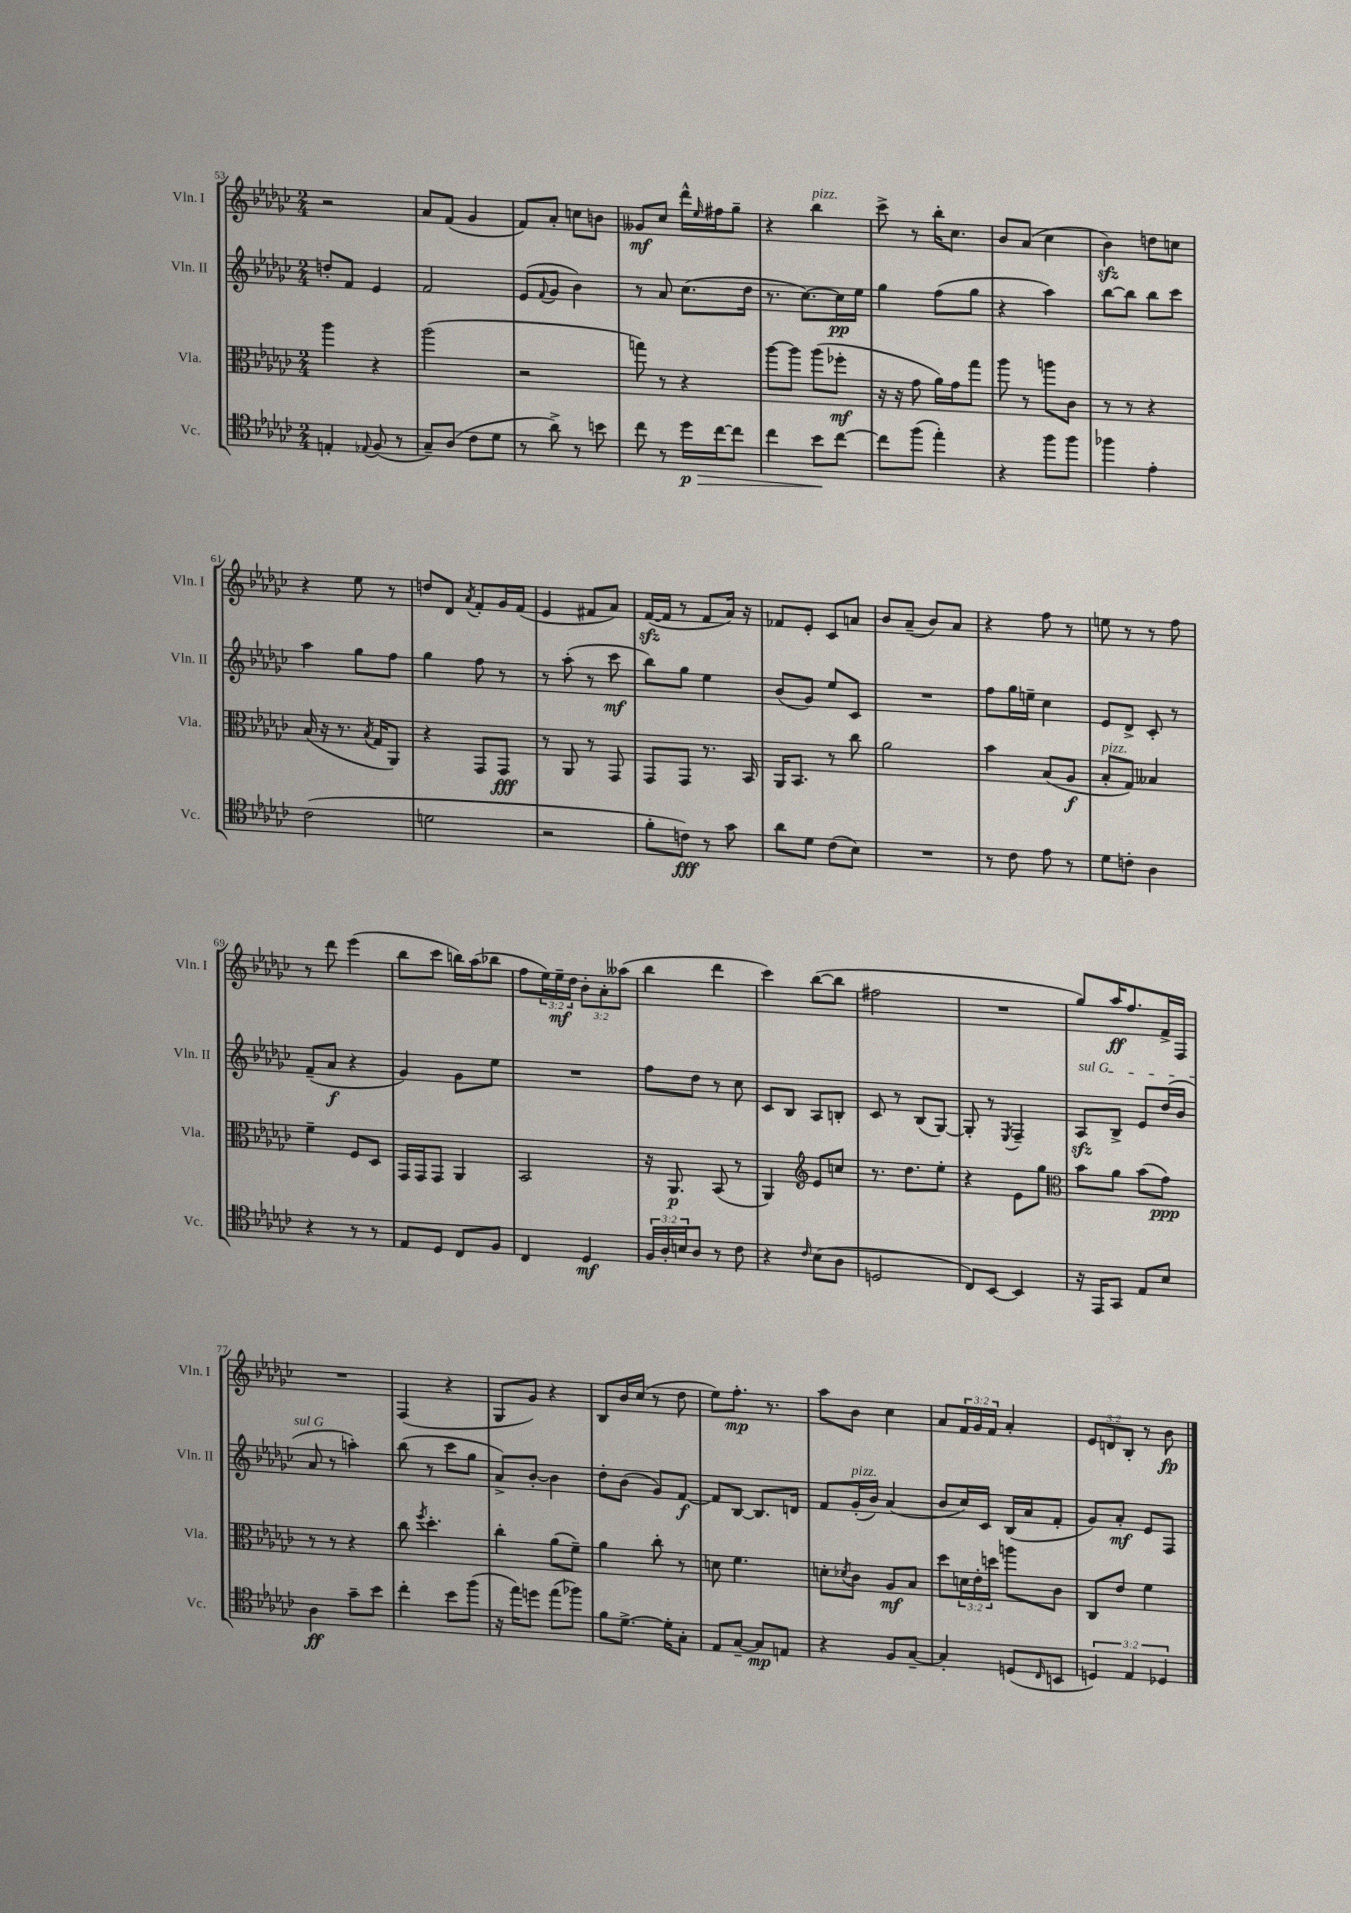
<<
\new StaffGroup <<
\new Staff = "s0" \with { instrumentName = "Vln. I" shortInstrumentName = "Vln. I" } {
    \clef treble \key ges \major \numericTimeSignature \time 2/4 \override Staff.TupletNumber.text = #tuplet-number::calc-fraction-text
    r2 |
    aes'8 f'8( ges'4 |
    f'8) aes'8-. c''8 b'8 |
    geses'8\mf ces''8 des'''16-^ \grace { ees''16 } fis''16 ges''8-- |
    r4 bes''4^\markup { \italic "pizz." } |
    ces'''8-> r8 bes''16-. ces''8. |
    bes'8 aes'8( ces''4 |
    bes'4\sfz) d''8 c''8 |
    r4 ees''8 r8 |
    d''8 des'8 \acciaccatura { aes'8 } f'8-. ges'16 f'16( |
    ees'4 fis'8 aes'8) |
    f'16~\sfz( f'16 r8 f'8 aes'16) r16 |
    fes'8 ees'8-. ces'8 a'8 |
    bes'8 aes'8--( bes'8) aes'8 |
    r4 f''8 r8 |
    e''8 r8 r8 f''8 |
    r8 des'''8 ees'''4( |
    bes''8 ces'''8 b''16) aes''16( bes''8 |
    f''8 \tuplet 3/2 { ees''16) ees''16--\mf des''16 } \tuplet 3/2 { bes'8-. aes'8-. aeses''8( } |
    bes''4 des'''4 |
    ces'''4) bes''8~( bes''8 |
    fis''2 |
    R2 |
    ges''8) aes''16\ff f''8. f'16-> f16 |
    R2 |
    f4( r4 |
    ges8 ges'8) r4 |
    bes8 bes'16 ces''16( r8 des''8 |
    ees''8) f''8.-.\mp r8. |
    aes''8 bes'8 ces''4 |
    aes'8 \tuplet 3/2 { f'16 ges'16 f'16 } aes'4-. |
    \tuplet 3/2 { ees'8 d'8 bes8-. } r8 bes'8\fp \bar "|." |
}
\new Staff = "s1" \with { instrumentName = "Vln. II" shortInstrumentName = "Vln. II" } {
    \clef treble \key ges \major \numericTimeSignature \time 2/4
    d''8-. f'8 ees'4 |
    f'2 |
    ees'8( \appoggiatura { f'8 } ges'8 bes'4) |
    r8 aes'8 ces''8.( des''16 |
    r8. ces''8.~) ces''16\pp ees''16 |
    ges''4 f''8( ges''8 |
    r4 aes''4) |
    bes''8~ bes''8 bes''8 ces'''8 |
    aes''4 ges''8 f''8 |
    ges''4 f''8 r8 |
    r8 aes''8-.( r8 ces'''8\mf |
    bes''8) ges''8 ees''4 |
    bes'8( ges'8) ees''8 ces'8 |
    R2 |
    f''8 ges''16 e''16-- ces''4 |
    ees'8 des'8-> ces'8-. r8 |
    f'8--( aes'8\f r4 |
    ges'4) ges'8 ees''8 |
    R2 |
    f''8 des''8 r8 ces''8 |
    ces'8 bes8 aes8 b8-. |
    ces'8 r8 bes8( ges8~) |
    ges8-. r8 \acciaccatura { ees8 } f4-- |
    \once \override TextSpanner.bound-details.left.text = \markup { \italic "sul G" } aes8\sfz\startTextSpan bes8-> ees'8 des''16( bes'16 |
    aes'8\stopTextSpan r8 a''4-.) |
    bes''8( r8 ces'''8 ges''8 |
    aes'8->) bes'8~-. bes'4 |
    des''8-. bes'8( ges'8) f'8~\f |
    f'8 bes8~ bes8. d'16 |
    f'8 ges'16-.^\markup { \italic "pizz." }( bes'16) aes'4( |
    bes'8 ces''16) ces'16 bes16( aes'16 f'8-. |
    ges'8) aes'8-.\mf ees'8 f8 \bar "|." |
}
\new Staff = "s2" \with { instrumentName = "Vla." shortInstrumentName = "Vla." } {
    \clef alto \key ges \major \numericTimeSignature \time 2/4 \override Staff.TupletNumber.text = #tuplet-number::calc-fraction-text
    aes''4 r4 |
    aes''2( |
    r2 |
    g''8) r8 r4 |
    aes''8~ aes''8 aes''8( fes''8-.\mf |
    r16 r16 ges'8 aes'16) ges'16 ges''8 |
    aes''8 r8 a''8 ces'8 |
    r8 r8 r4 |
    bes16( r16 r8. \acciaccatura { bes8 } ges16 aes,8) |
    r4 ges,8 ges,8\fff |
    r8 aes,8 r8 ges,8 |
    ges,8 ges,8 r8. bes,16 |
    aes,16 bes,8. r8 ces''8 |
    aes'2 |
    bes'4 bes8( aes8\f |
    bes8-.^\markup { \italic "pizz." } ges8) beses4 |
    f'4-- f8 des8 |
    ges,16 ges,16 ges,8 aes,4 |
    bes,2 |
    r16 aes,8.\p bes,8( r8 |
    aes,4) \clef treble ees'8 c''8 |
    r8. des''8. ees''8-. |
    r4 ees'8 ges''8 |
    \clef alto bes'8 aes'8 bes'8( ges'8\ppp) |
    r8 r8 r4 |
    ces''8 \acciaccatura { f''8 } des''4.-. |
    ces''4-. aes'8( f'8--) |
    aes'4 ces''8-. r8 |
    d'8 f'4. |
    d'8-. \acciaccatura { des'8 } ces'8 aes8\mf bes8 |
    des''8 \tuplet 3/2 { d'16 ees'16-. d''16 } a''8 ces'8 |
    ces8 ees'8 f'4 \bar "|." |
}
\new Staff = "s3" \with { instrumentName = "Vc." shortInstrumentName = "Vc." } {
    \clef tenor \key ges \major \numericTimeSignature \time 2/4 \override Staff.TupletNumber.text = #tuplet-number::calc-fraction-text
    e4-. \appoggiatura { ees8 } f8( r8 |
    ges8--) aes8( ces'8 des'8 |
    r8 aes'8->) r8 b'8 |
    ces''8 r8 des''16\p\> ces''16~ ces''8 |
    ces''4 bes'8\! ces''8~ |
    ces''8 f''8( ees''4-.) |
    r4 f''8 f''8 |
    fes''4 ees'4-. |
    ces'2( |
    d'2 |
    r2 |
    f'8-. c'8\fff) r8 ges'8 |
    aes'8 des'8 ces'8( bes8) |
    R2 |
    r8 ces'8 ees'8 r8 |
    des'8 c'8-. aes4 |
    r4 r8 r8 |
    ees8 des8 ces8 f8 |
    ces4 des4\mf |
    \tuplet 3/2 { f16 aes16-. b16 } aes8 r8 ces'8 |
    r4 \grace { ces'16 } bes8( aes8 |
    d2 |
    ces8) bes,8~ bes,4 |
    r16 ees,16 ges,8 ees8 bes8 |
    aes4\ff ges'8-- bes'8 |
    ces''4-. bes'8 f''8( |
    r16 ees''16) d''8 ees''8( fes''8) |
    f'8 des'8.~-> des'16-. ges8-. |
    ees8 ges8~-- ges8\mp e8 |
    r4 f8 ges8~-- |
    ges4-. d8( \grace { ces16 } b,8 |
    \tuplet 3/2 { d4) ees4 des4 } \bar "|." |
}
>>
>>
\layout { \context { \Score currentBarNumber = #53 } }
